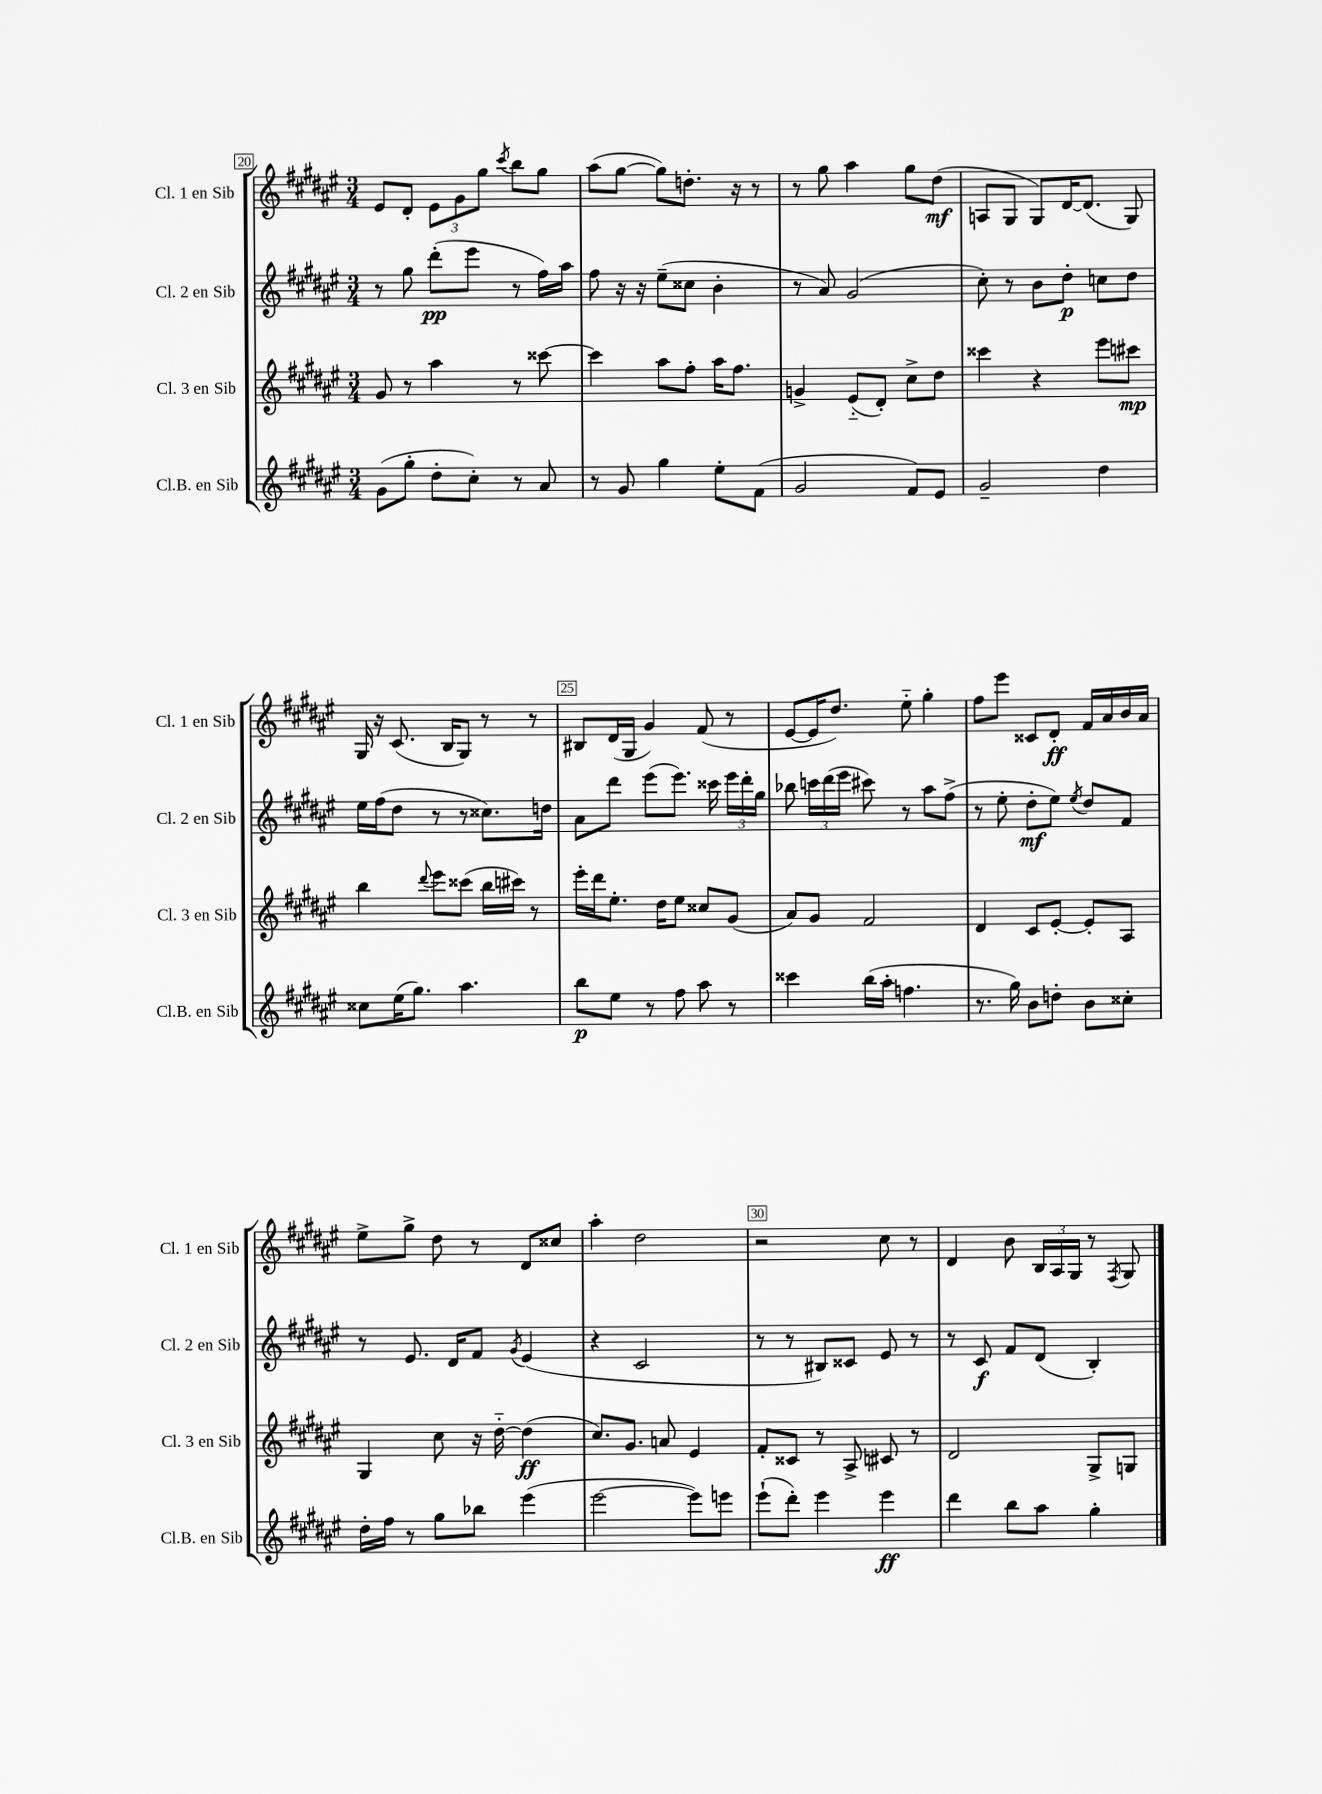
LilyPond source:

<<
\new StaffGroup <<
\new Staff = "s0" \with { instrumentName = "Cl. 1 en Sib" shortInstrumentName = "Cl. 1 en Sib" } {
    \clef treble \key fis \major \numericTimeSignature \time 3/4
    \autoBeamOff eis'8[ dis'8]-. \tuplet 3/2 { eis'8[ gis'8 gis''8] } \acciaccatura { cis'''8 } b''8[ gis''8] |
    ais''8[( gis''8]~ gis''8[) d''8.]-. r16 r8 |
    r8 gis''8 ais''4 gis''8[ dis''8]\mf( |
    a8[ gis8] gis8[) dis'16~ dis'8.]( gis8) |
    gis16 r16 cis'8.( b16[ gis8]) r8 r8 |
    bis8[ dis'16( gis16] gis'4) fis'8( r8 |
    eis'8[~ eis'16 dis''8.]) eis''8-_ gis''4-. |
    fis''8[ eis'''8] cisis'8[ dis'8]-.\ff fis'16[ ais'16 b'16 ais'16] |
    eis''8[-> gis''8]-> dis''8 r8 dis'8[ cisis''8] |
    ais''4-. dis''2 |
    r2 cis''8 r8 |
    dis'4 b'8 \tuplet 3/2 { b16[ ais16 gis16] } r8 \acciaccatura { fis8 } gis8 \bar "|." |
}
\new Staff = "s1" \with { instrumentName = "Cl. 2 en Sib" shortInstrumentName = "Cl. 2 en Sib" } {
    \clef treble \key fis \major \numericTimeSignature \time 3/4
    \autoBeamOff r8 gis''8 dis'''8[-.\pp( eis'''8] r8 fis''16[) ais''16] |
    fis''8 r16 r16 eis''8[--( cisis''8] b'4-. |
    r8 ais'8) gis'2( |
    cis''8-.) r8 b'8[ dis''8]-.\p c''8[ dis''8] |
    eis''16[ fis''16( dis''8] r8 r8 cisis''8.[) d''16] |
    ais'8[ dis'''8] eis'''8[( eis'''8.]) cisis'''16 \tuplet 3/2 { eis'''16[ dis'''16-. gis''16] } |
    bes''8 \tuplet 3/2 { c'''16[ dis'''16( eis'''16] } cis'''8) r8 ais''8[ fis''8]->( |
    r8 eis''8-. dis''8[-.\mf eis''8]) \acciaccatura { eis''8 } dis''8[ fis'8] |
    r8 eis'8. dis'16[ fis'8] \acciaccatura { gis'8 } eis'4( |
    r4 cis'2 |
    r8 r8 bis8[) cisis'8] eis'8 r8 |
    r8 cis'8\f fis'8[ dis'8]( b4-.) \bar "|." |
}
\new Staff = "s2" \with { instrumentName = "Cl. 3 en Sib" shortInstrumentName = "Cl. 3 en Sib" } {
    \clef treble \key fis \major \numericTimeSignature \time 3/4
    \autoBeamOff gis'8 r8 ais''4 r8 cisis'''8~ |
    cisis'''4 ais''8[ fis''8]-. ais''16[ fis''8.] |
    g'4-> eis'8[-_( dis'8]-.) cis''8[-> dis''8] |
    cisis'''4 r4 eis'''8[ cis'''8]\mp |
    b''4 \appoggiatura { dis'''8 } eis'''8[ cisis'''8]( b''16[ cis'''16]) r8 |
    eis'''16[-. dis'''16 eis''8.]-. dis''16[ eis''8] cisis''8[ gis'8]( |
    ais'8[) gis'8] fis'2 |
    dis'4 cis'8[ eis'8]~-. eis'8[-. ais8] |
    gis4 cis''8 r16 dis''16~-_ dis''4\ff( |
    cis''8.[) gis'8.] a'8 eis'4 |
    fis'8[-. cisis'8] r8 ais8-> cis'8 r8 |
    dis'2 gis8[-> g8] \bar "|." |
}
\new Staff = "s3" \with { instrumentName = "Cl.B. en Sib" shortInstrumentName = "Cl.B. en Sib" } {
    \clef treble \key fis \major \numericTimeSignature \time 3/4
    \autoBeamOff gis'8[( gis''8]-. dis''8[-. cis''8]-.) r8 ais'8 |
    r8 gis'8 gis''4 eis''8[-. fis'8]( |
    gis'2 fis'8[) eis'8] |
    gis'2-- dis''4 |
    cisis''8[ eis''16( gis''8.]) ais''4. |
    b''8[\p eis''8] r8 fis''8 ais''8 r8 |
    cisis'''4 b''16[( ais''16]-. f''4. |
    r8. gis''16) b'8[ d''8]-. b'8[ cisis''8]-. |
    dis''16[-. fis''16] r8 gis''8[ bes''8] eis'''4( |
    eis'''2~ eis'''8[) e'''8] |
    eis'''8[-!( dis'''8]-.) eis'''4 eis'''4\ff |
    dis'''4 b''8[ ais''8] gis''4-. \bar "|." |
}
>>
>>
\layout { \context { \Score currentBarNumber = #20 \override BarNumber.break-visibility = ##(#f #t #t) barNumberVisibility = #(every-nth-bar-number-visible 5) \override BarNumber.stencil = #(make-stencil-boxer 0.1 0.3 ly:text-interface::print) } }
